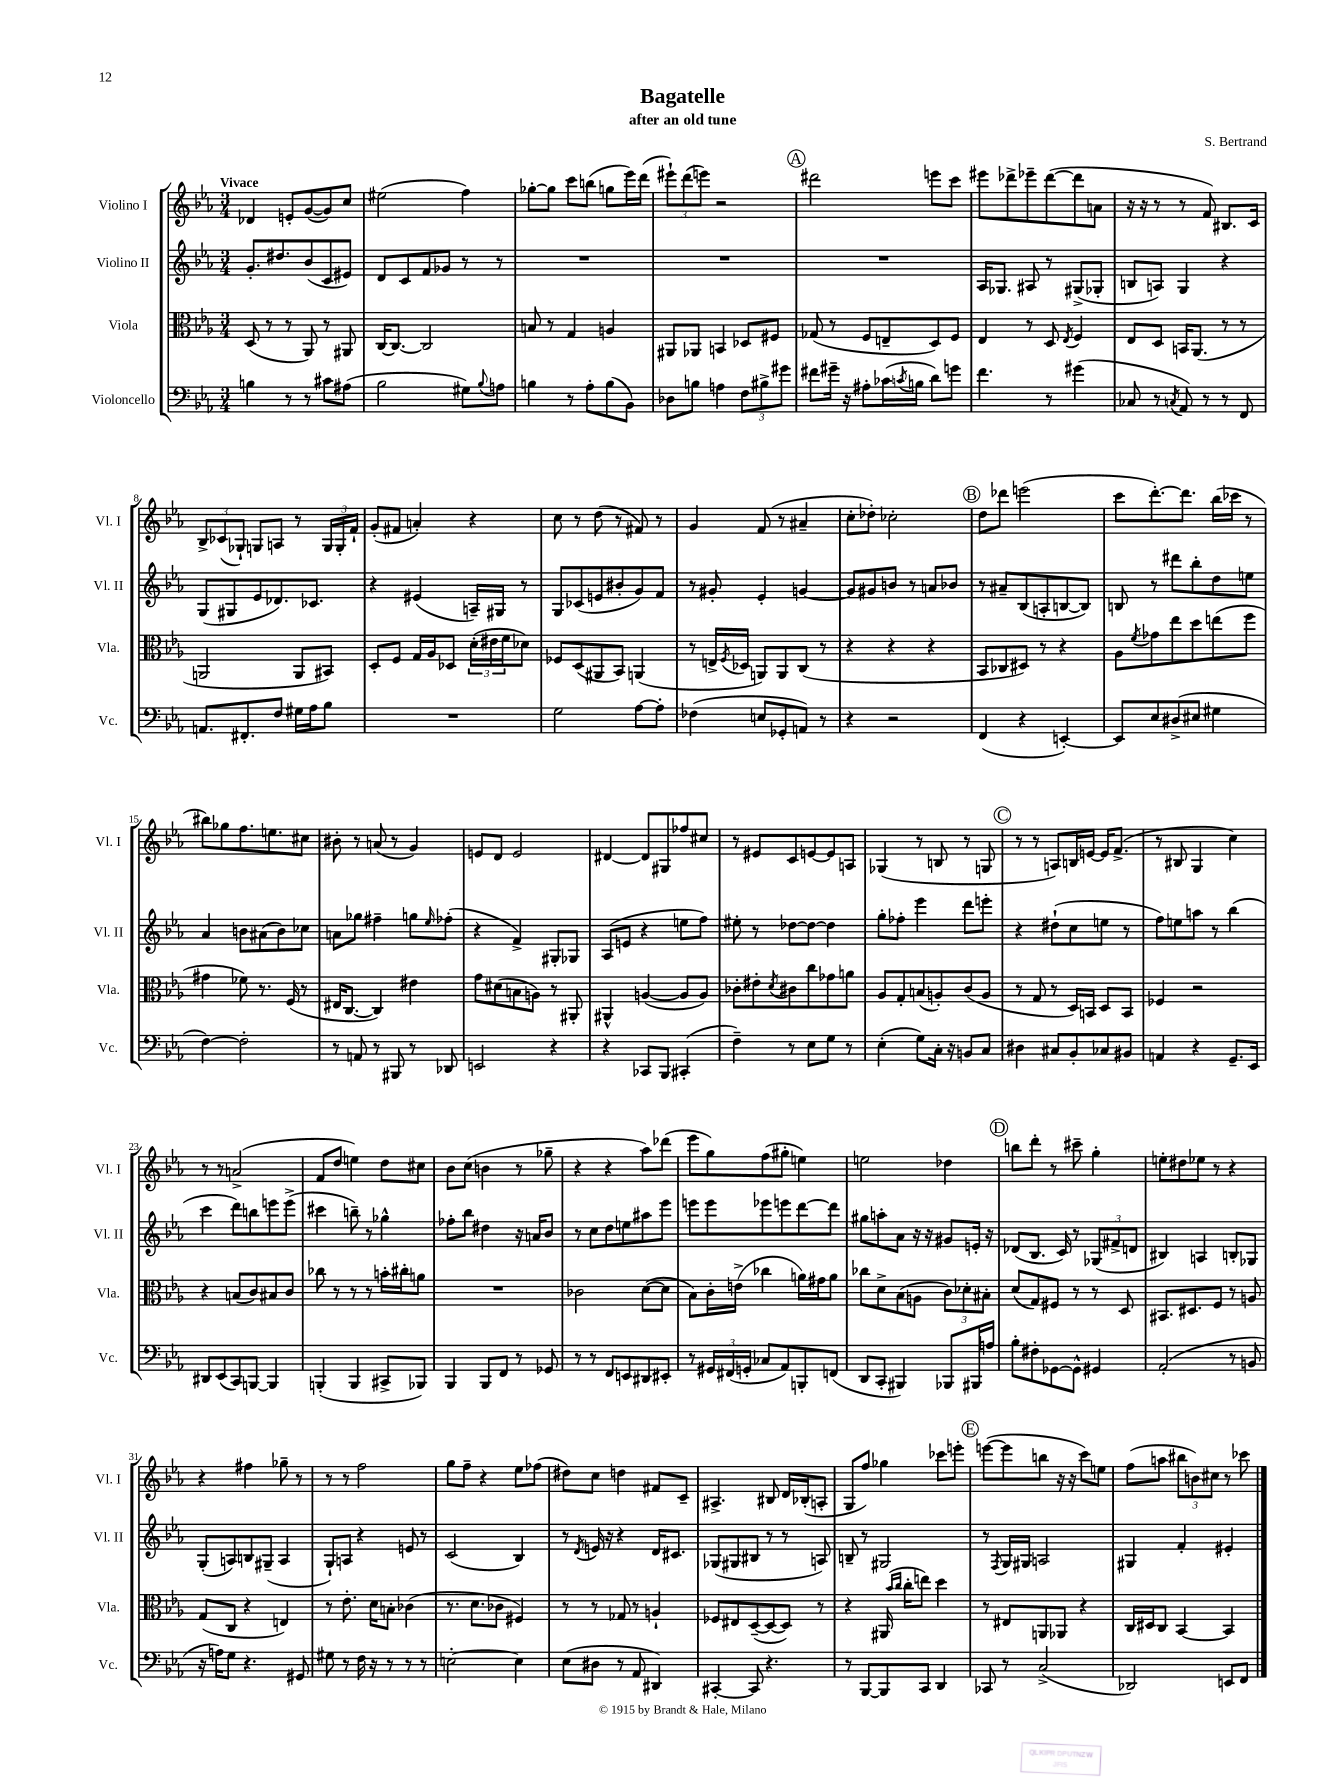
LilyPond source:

\header { title = "Bagatelle" composer = "S. Bertrand" subtitle = "after an old tune" }
<<
\new StaffGroup <<
\new Staff = "s0" \with { instrumentName = "Violino I" shortInstrumentName = "Vl. I" } {
    \clef treble \key ees \major \numericTimeSignature \time 3/4 \tempo "Vivace"
    des'4 e'8-. g'8~( g'8) c''8 |
    eis''2( f''4) |
    ges''8~-. ges''8 c'''8 b''8( g''8 ees'''16) d'''16( |
    \tuplet 3/2 { eis'''8-!) d'''8( e'''8) } r2 |
    \mark \markup { \circle "A" } dis'''2 e'''8 c'''8 |
    eis'''8 des'''8-> ees'''8-- des'''8~( des'''8 a'8 |
    r16 r16 r8 r8 f'8) bis8. c'16 |
    \tuplet 3/2 { bes8-> ces'8( ges8-!) } g8 a8 r8 \tuplet 3/2 { g16 g16-. f'16-! } |
    g'8-.( fis'8 a'4-.) r4 |
    c''8 r8 d''8( r8 fis'8) r8 |
    g'4 f'8( r8 ais'4-- |
    c''8-. des''8-.) ces''2-. |
    \mark \markup { \circle "B" } d''8 des'''8 e'''2( |
    c'''8 d'''8.~-.) d'''8. bes''16( ces'''16 r8 |
    bis''8) ges''8 f''8. e''8. cis''8 |
    bis'8-. r8 a'8( r8 g'4) |
    e'8 d'8 e'2 |
    dis'4~ dis'8 gis8 fes''8 cis''8 |
    r8 eis'8 c'8 e'8~ e'8 a8 |
    ges4( r8 b8 r8 g8 |
    \mark \markup { \circle "C" } r8 r8 a8) b16 e'16~ e'16 f'8.->( |
    r8 bis8 g4 c''4) |
    r8 r8 a'2->( |
    f'8 d''8 e''4) d''8 cis''8 |
    bes'8 c''8( b'4 r8 ges''8-- |
    r4 r4 aes''8) des'''8( |
    ees'''8 g''8) f''8( gis''8-. e''4) |
    e''2 des''4 |
    \mark \markup { \circle "D" } b''8 d'''8-. r8 cis'''8-- g''4-. |
    e''8-. dis''8 ees''8 r8 r4 |
    r4 fis''4 ges''8-- r8 |
    r8 r8 f''2 |
    g''8 f''8-- r4 ees''8 fes''8( |
    dis''8) c''8 d''4 fis'8 c'8-- |
    ais4.-> bis8 d'16 bes16-.( a8-. |
    g8 f''8) ges''4 ces'''8 e'''8-. |
    \mark \markup { \circle "E" } e'''8~( e'''8 b''8 r16 r16 c'''8) e''8 |
    f''8( a''8 \tuplet 3/2 { bis''8 b'8) cis''8 } r8 ces'''8 \bar "|." |
}
\new Staff = "s1" \with { instrumentName = "Violino II" shortInstrumentName = "Vl. II" } {
    \clef treble \key ees \major \numericTimeSignature \time 3/4
    g'8.-. dis''8. bes'8( c'8 eis'8) |
    d'8 c'8 f'8 ges'8 r8 r8 |
    R2. |
    R2. |
    \mark \markup { \circle "A" } R2. |
    aes16 ges8. ais8 r8 gis8->( ges8-. |
    b8 a8) g4 r4 |
    g8( gis8 ees'8 des'8.) ces'8. |
    r4 eis'4( a16--) gis16 r8 |
    g8 ces'8( e'8 bis'8-. g'8) f'8 |
    r8 gis'8-. ees'4-. g'4~ |
    g'8 gis'8 b'8 r8 a'8 bes'8 |
    \mark \markup { \circle "B" } r8 ais'8-- bes8( a8-. b8~ b8) |
    b8 r8 dis'''8 bes''8-. d''8 e''8 |
    aes'4 b'8 ais'8( b'8) ces''8 |
    a'8 ges''8 fis''4-- g''8 \grace { ees''16 } fes''8-.( |
    r4 f'4->) gis8-. ges8 |
    aes8( e'8 r4 e''8 f''8) |
    eis''8-. r8 des''8~ des''8~ des''4 |
    g''8-. fes''8-. ees'''4 d'''8 e'''8-. |
    \mark \markup { \circle "C" } r4 dis''8-!( c''8 e''8 r8 |
    f''8) e''8 a''8 r8 bes''4( |
    c'''4 d'''8) b''8 e'''8 e'''8->( |
    cis'''4 b''8--) r8 ges''4-^ |
    fes''8-. bes''8 dis''4 r16 a'16 bes'8 |
    r8 c''8 d''8 e''8 ais''8 ees'''8 |
    e'''8 e'''8 ees'''8 e'''8 d'''8~ d'''8 |
    gis''8 a''8-. aes'8 r16 r16 gis'8 e'16-. r16 |
    \mark \markup { \circle "D" } des'8( bes8. c'16) r8 \tuplet 3/2 { ges8( fis'8-> d'8 } |
    bis4) a4 b8-. ges8 |
    g8-.( a8) b8 gis8--( a4 |
    g8-!) a8 r4 e'8 r8 |
    c'2( bes4) |
    r8 \acciaccatura { d'8 } e'16 r16 r4 d'16 cis'8. |
    ges8( gis8 bis8 r8 r8 a8) |
    b8-- r8 gis2 |
    \mark \markup { \circle "E" } r8 \acciaccatura { f8 } g16 gis16 a2 |
    gis4 f'4-. eis'4-. \bar "|." |
}
\new Staff = "s2" \with { instrumentName = "Viola" shortInstrumentName = "Vla." } {
    \clef alto \key ees \major \numericTimeSignature \time 3/4
    d8( r8 r8 aes,8) r8 ais,8 |
    c16~ c8.~ c2 |
    b8 r8 g4 a4 |
    ais,8 aes,8 b,4 des8 fis8 |
    \mark \markup { \circle "A" } ges8( r8 f8 e8-- d8) f8 |
    ees4 r8 d8 \acciaccatura { ees8 } f4 |
    ees8 d8 b,16 aes,8.( r8 r8 |
    a,2 a,8 bis,8) |
    d8-. f8 g16 aes16 des8 \tuplet 3/2 { d'16-.( eis'16 f'16 } des'8) |
    fes8 d8( ais,8 bes,8) a,4( |
    r8 e16-> \acciaccatura { f8 } des16 a,8) a,8 c8( r8 |
    r4 r4 r4 |
    \mark \markup { \circle "B" } bes,8 ces8 dis8) r8 r4 |
    aes8 \acciaccatura { f'8 } ges'8 ees''8 d''8 e''8( f''8 |
    gis'4 fes'8) r8. f16( r8 |
    eis16 c8.~ c4) eis'4 |
    g'8 dis'8( b8 a8) r8 ais,8-. |
    ais,4-^ a4~( a8 a8) |
    ces'8-. eis'8-. \acciaccatura { d'8 } cis'8 c''8 ges'8 a'8 |
    aes8 g8-. b8( a8-.) c'8( a8 |
    \mark \markup { \circle "C" } r8 g8 r8 d16) b,16 d8 b,8 |
    fes4 r2 |
    r4 b8( c'8) bis8 c'8 |
    ces''8 r8 r8 r8 b'16-. cis''16-. a'8 |
    R2. |
    ces'2 d'8~( d'8 |
    bes8) c'16-. e'16->( ces''4 a'16) gis'16 a'8 |
    ces''8 d'8-> bes8( a8 \tuplet 3/2 { c'8) des'8-. bis8-. } |
    \mark \markup { \circle "D" } d'8( g8) fis8 r8 r8 d8 |
    bis,8. dis8. f8 r8 a8 |
    g8( c8 r4 e4) |
    r8 ees'8.-. d'16 b8-. ces'4( |
    r8. d'8. ces'8 fis4) |
    r8 r8 ges8 r8 a4-! |
    fes8 eis8 d8~--( d8~ d8) r8 |
    r4 ais,16( \grace { bes'16 c''16 } c''16-. e''8) d''4 |
    \mark \markup { \circle "E" } r8 eis8 a,8 aes,8 r4 |
    c16 dis16 c8 bes,4~ bes,4 \bar "|." |
}
\new Staff = "s3" \with { instrumentName = "Violoncello" shortInstrumentName = "Vc." } {
    \clef bass \key ees \major \numericTimeSignature \time 3/4
    b4 r8 r8 cis'8 ais8( |
    bes2 gis8) \appoggiatura { bes8 } a8 |
    b4 r8 aes8-. b8( bes,8) |
    des8 b8 a4 \tuplet 3/2 { f8 bis8-> gis'8 } |
    \mark \markup { \circle "A" } fis'8 gis'16-- r16 ais8-. ces'16( \acciaccatura { c'8 } b16 d'8) g'8 |
    f'4. r8 gis'4( |
    ces8 r8 \acciaccatura { c8 } aes,8) r8 r8 f,8 |
    a,8. fis,8.-. f8 gis16 aes16 bes8 |
    R2. |
    g2 aes8~ aes8-. |
    fes4( e8 ges,8-. a,8) r8 |
    r4 r2 |
    \mark \markup { \circle "B" } f,4( r4 e,4~-.) |
    e,8 ees8 dis8->( eis8 gis4 |
    f4~) f2-. |
    r8 a,8 r8 bis,,8 r8 des,8 |
    e,2 r4 |
    r4 ces,8 bes,,8 cis,4-.( |
    f4--) r8 ees8 g8 r8 |
    ees4-.( g8) c16-. r16 b,8 c8 |
    \mark \markup { \circle "C" } dis4 cis8 bes,8-. ces8 bis,8 |
    a,4 r4 g,8.-- ees,16 |
    dis,8 ees,8( c,8) b,,8~ b,,4 |
    b,,4-.( b,,4 cis,8-> bes,,8) |
    bes,,4 bes,,8 f,8 r8 ges,8 |
    r8 r8 f,8 e,8 dis,8 eis,8-. |
    r8 \tuplet 3/2 { gis,16 fis,16( g,16-. } ces8 aes,8) b,,8-. f,8( |
    d,8 c,8-. bis,,4) bes,,8 bis,,16 a16 |
    \mark \markup { \circle "D" } bes8-. fis8-. ges,8~ ges,8-^ gis,4 |
    aes,2-.( r8 b,8 |
    r16 a16) g8 r4. gis,8 |
    gis8 r8 f16 r16 r8 r8 r8 |
    e2~-. e4 |
    ees8( dis8 r8 aes,8 dis,4) |
    cis,4~-. cis,8 r4. |
    r8 bes,,8~ bes,,8 c,8 d,4 |
    \mark \markup { \circle "E" } ces,8 r8 c2->( |
    des,2) e,8 f,8 \bar "|." |
}
>>
>>
